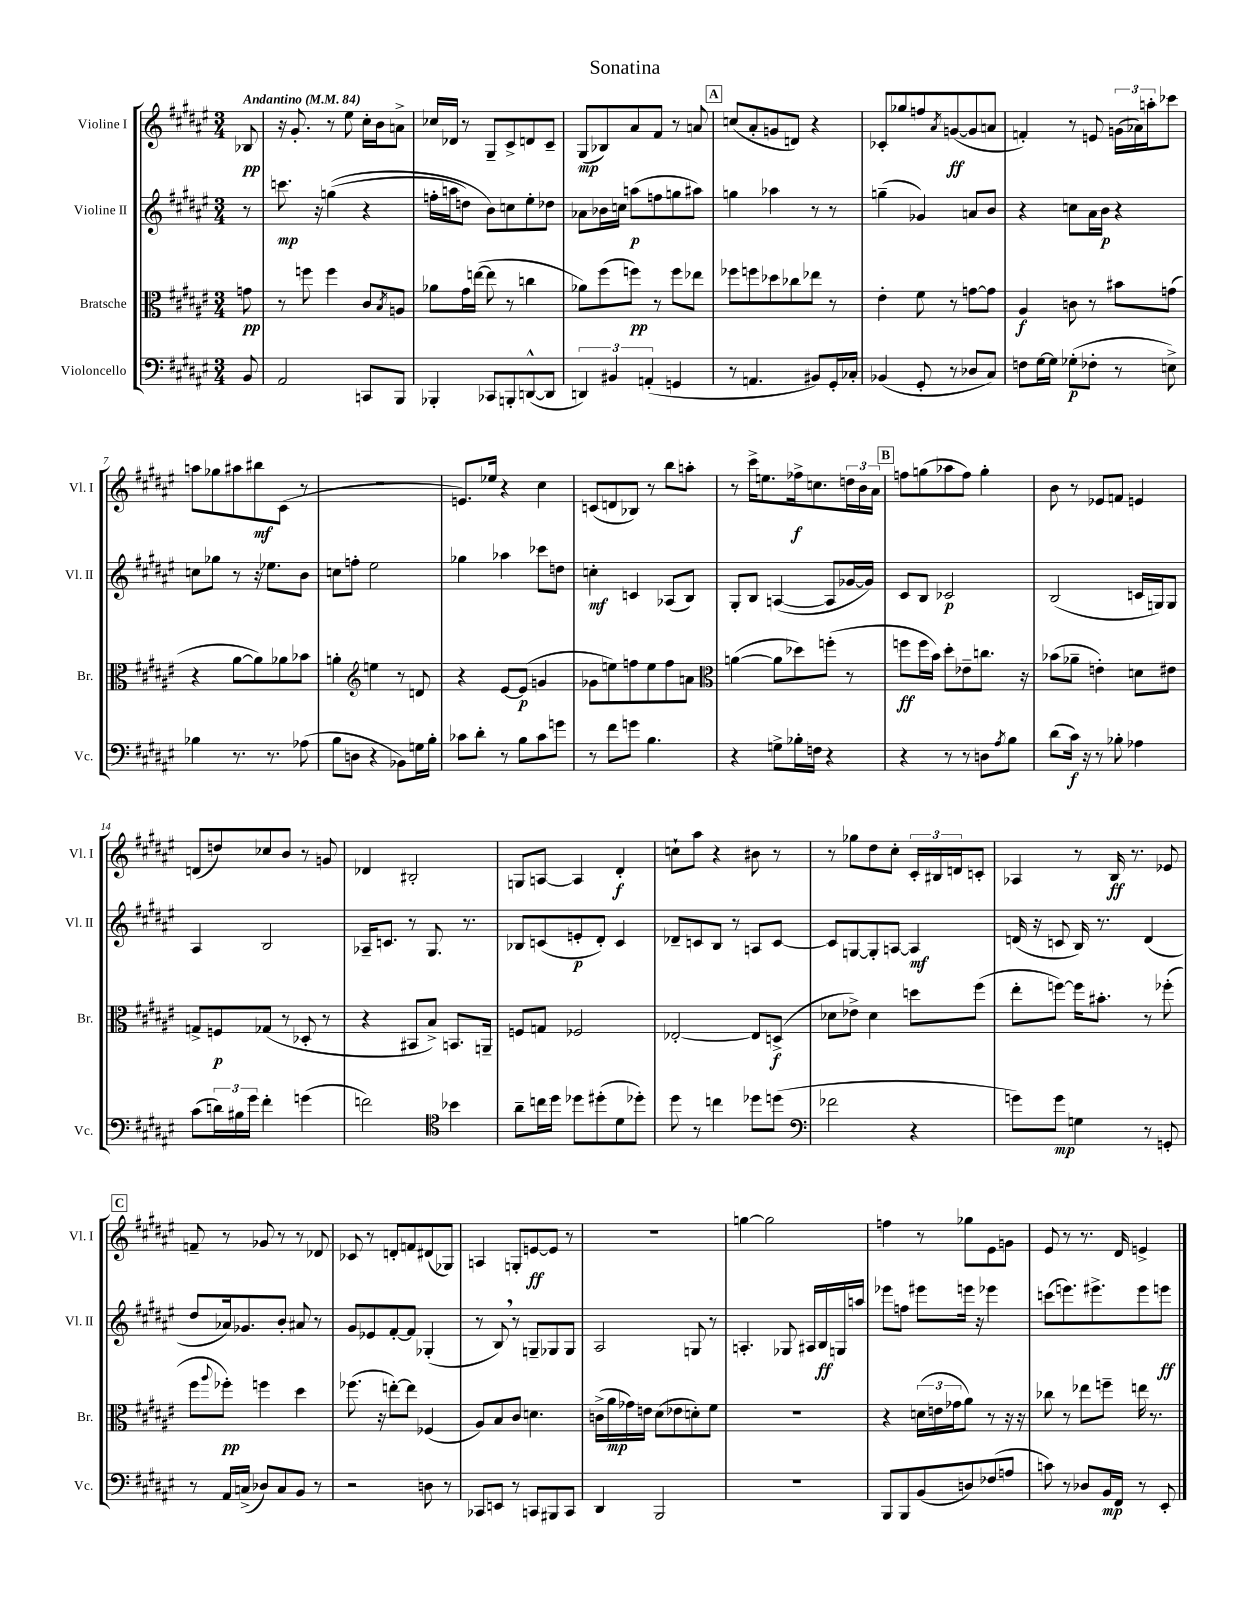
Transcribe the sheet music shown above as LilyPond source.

\header { title = "Sonatina" }
<<
\new StaffGroup <<
\new Staff = "s0" \with { instrumentName = "Violine I" shortInstrumentName = "Vl. I" } {
    \clef treble \key fis \major \numericTimeSignature \time 3/4 \partial 8 \tempo "Andantino" 4 = 84
    bes8\pp |
    r16 gis'8.-. r8 eis''8 cis''16-. b'16 a'8-> |
    ces''16 des'16 r8 gis8-- cis'8-> d'8 cis'8-- |
    gis8\mp( bes8) ais'8 fis'8 r8 a'8 |
    \mark \markup { \box "A" } c''8( ais'8-. g'8 d'8) r4 |
    ces'8-. ges''8 f''8 \acciaccatura { ais'8 } g'8~\ff( g'8 a'8 |
    f'4-.) r8 e'8 \tuplet 3/2 { g'16( aes'16) a''16-. } ces'''8 |
    a''8 ges''8 ais''8 bis''8\mf cis'8( r8 |
    R2. |
    e'8.) ees''16 r4 cis''4 |
    c'8( d'8 bes8) r8 b''8 a''8-. |
    r8 cis'''16-> e''8. fes''16->\f c''8. \tuplet 3/2 { d''16 b'16 ais'16 } |
    \mark \markup { \box "B" } f''8 g''8( aes''8 f''8) g''4-. |
    b'8 r8 ees'8 f'8 e'4 |
    d'8( d''8) ces''8 b'8 r8 g'8 |
    des'4 bis2-. |
    g8 a8~ a4 dis'4-.\f |
    c''8-! ais''8 r4 bis'8 r8 |
    r8 ges''8 dis''8 cis''8-. \tuplet 3/2 { cis'16-. bis16 d'16 } c'8-. |
    aes4 r8 b16\ff r8. ees'8 |
    \mark \markup { \box "C" } f'8-- r8 ges'8 r8 r8 des'8 |
    ces'8 r8 d'8-. f'8 dis'8( ges8) |
    a4 g8-. e'8~\ff e'8 r8 |
    R2. |
    g''4~ g''2 |
    f''4 r8 ges''8 eis'8 g'8 |
    eis'8 r8 r8. dis'16 e'4-> \bar "|." |
}
\new Staff = "s1" \with { instrumentName = "Violine II" shortInstrumentName = "Vl. II" } {
    \clef treble \key fis \major \numericTimeSignature \time 3/4 \partial 8
    r8 |
    c'''8.\mp r16 g''4(\( r4 |
    f''16-. a''16 d''8) b'8\) c''8 eis''8-. des''8 |
    aes'8 bes'16 c''16 a''8\p( f''8 g''8 ais''8) |
    \mark \markup { \box "A" } g''4 aes''4 r8 r8 |
    g''4--( ges'4) a'8 b'8 |
    r4 c''8 ais'16 b'16\p r4 |
    c''8 ges''8 r8 r16 ees''8. b'8 |
    c''8 f''8-. eis''2 |
    ges''4 aes''4 ces'''8 d''8 |
    c''4-.\mf c'4 aes8( b8) |
    gis8-. b8 a4~( a8 ges'16~ ges'16) |
    \mark \markup { \box "B" } cis'8 b8 ces'2\p |
    b2( c'16 g16) g8 |
    ais4 b2 |
    aes16-- c'8. r8 gis8. r8. |
    bes8 c'8( e'8-.\p dis'8-.) c'4 |
    des'8-- c'8 b8 r8 a8 c'8~ |
    c'8 g8~ g8-. a8~ a4\mf |
    d'16( r16 c'8 b16) r8. d'4( |
    \mark \markup { \box "C" } dis''8 aes'16) ges'8. b'8-. ais'8 r8 |
    gis'8 ees'8 fis'8~-. fis'8 ges4-.( |
    r8 b8) \breathe r8 g8-- ges8 ges8 |
    ais2 g8 r8 |
    a4.-. ges8 ais16 b16\ff g16 a''16 |
    ees'''8 f''8 eis'''8 e'''16 r16 ees'''4 |
    c'''8( e'''8.) eis'''8.-> eis'''8 e'''8\ff \bar "|." |
}
\new Staff = "s2" \with { instrumentName = "Bratsche" shortInstrumentName = "Br." } {
    \clef alto \key fis \major \numericTimeSignature \time 3/4 \partial 8
    g'8\pp |
    r8 f''8 f''4 cis'8 \acciaccatura { b8 } a8 |
    aes'8 gis'16 e''16~( e''8 r8 c''4 |
    aes'8) fis''8( f''8\pp) r8 f''8 ees''8 |
    \mark \markup { \box "A" } fes''8 f''8 des''8 ces''8 ees''8 r8 |
    eis'4-. fis'8 r8 g'8~ g'8 |
    ais4\f c'8 r8 bis'8 g'8( |
    r4 ais'8~ ais'8) aes'8 bes'8 |
    a'4-. \clef treble e''4 r8 d'8 |
    r4 eis'8~ eis'8\p( g'4 |
    ges'8 e''8) f''8 e''8 f''8 a'8 |
    \clef alto a'4~( a'8 des''8) f''8-.( r8 |
    \mark \markup { \box "B" } f''8\ff f''16 b'16) dis''8-. ees'8-- c''8. r16 |
    bes'8( aes'8-- e'4-.) d'8 eis'8 |
    g8-> f8\p ges8( r8 des8-. r8 |
    r4 bis,8 b8->) b,8. a,16-- |
    f8 g8 fes2 |
    ees2~-. ees8 d8->\f( |
    des'8 ees'8->) des'4 d''8 fis''8( |
    eis''8-. f''8~) f''16 bis'8.-. r8 fes''8-.( |
    \mark \markup { \box "C" } fis''8 \appoggiatura { ais''8 } fes''8-.\pp) f''4 dis''4 |
    fes''8.( r16 e''8~-.) e''8 fes4( |
    ais8) b8 cis'8 d'4. |
    c'16->( ais'16\mp ges'16) e'16 dis'8( ees'8 d'8-.) fis'8 |
    R2. |
    r4 \tuplet 3/2 { d'16( e'16 ges'16 } ais'8) r8 r16 r16 |
    ces''8 r8 ees''8 f''8-- e''16 r8. \bar "|." |
}
\new Staff = "s3" \with { instrumentName = "Violoncello" shortInstrumentName = "Vc." } {
    \clef bass \key fis \major \numericTimeSignature \time 3/4 \partial 8
    b,8 |
    ais,2 c,8 b,,8 |
    bes,,4-. ces,8 b,,8-. d,8~-^( d,8 |
    \tuplet 3/2 { d,4) bis,4 a,4-.( } g,4 |
    \mark \markup { \box "A" } r8 a,4. bis,8) gis,16-. ces16-. |
    bes,4( gis,8-. r8 des8 cis8) |
    f8 gis16~ gis16 ges8-.\p( fes8-. r8 e8->) |
    bes4 r8. r8. aes8( |
    b8 d8 r4 bes,8) g16 b16-. |
    ces'8 dis'8-. r8 b8 ces'8 g'8 |
    r8 fis'8 g'8 b4. |
    r4 g8-> bes16-. f16 r4 |
    \mark \markup { \box "B" } r4 r8 r8 d8 \acciaccatura { ais8 } b8 |
    dis'8( cis'16\f) r16 r8 bes8-. aes4 |
    cis'8( \tuplet 3/2 { d'16) bis16 gis'16 } fis'4-. g'4( |
    f'2) \clef tenor bes'4 |
    ais'8-- c''16 dis''16 des''8 dis''8-.( dis'8 des''8-.) |
    dis''8 r8 c''4 des''8 d''8( |
    \clef bass fes'2 r4 |
    g'8) g'8\mp g4 r8 g,8-. |
    \mark \markup { \box "C" } r8 ais,16 c16->( des8) c8 b,8 r8 |
    r2 d8 r8 |
    ces,8 e,8 r8 c,8 bis,,8 c,8 |
    dis,4 b,,2 |
    R2. |
    b,,8 b,,8 b,8( d8) fes8( a8 |
    c'8) r8 des8 b,16\mp fis,16 r8 eis,8-. \bar "|." |
}
>>
>>
